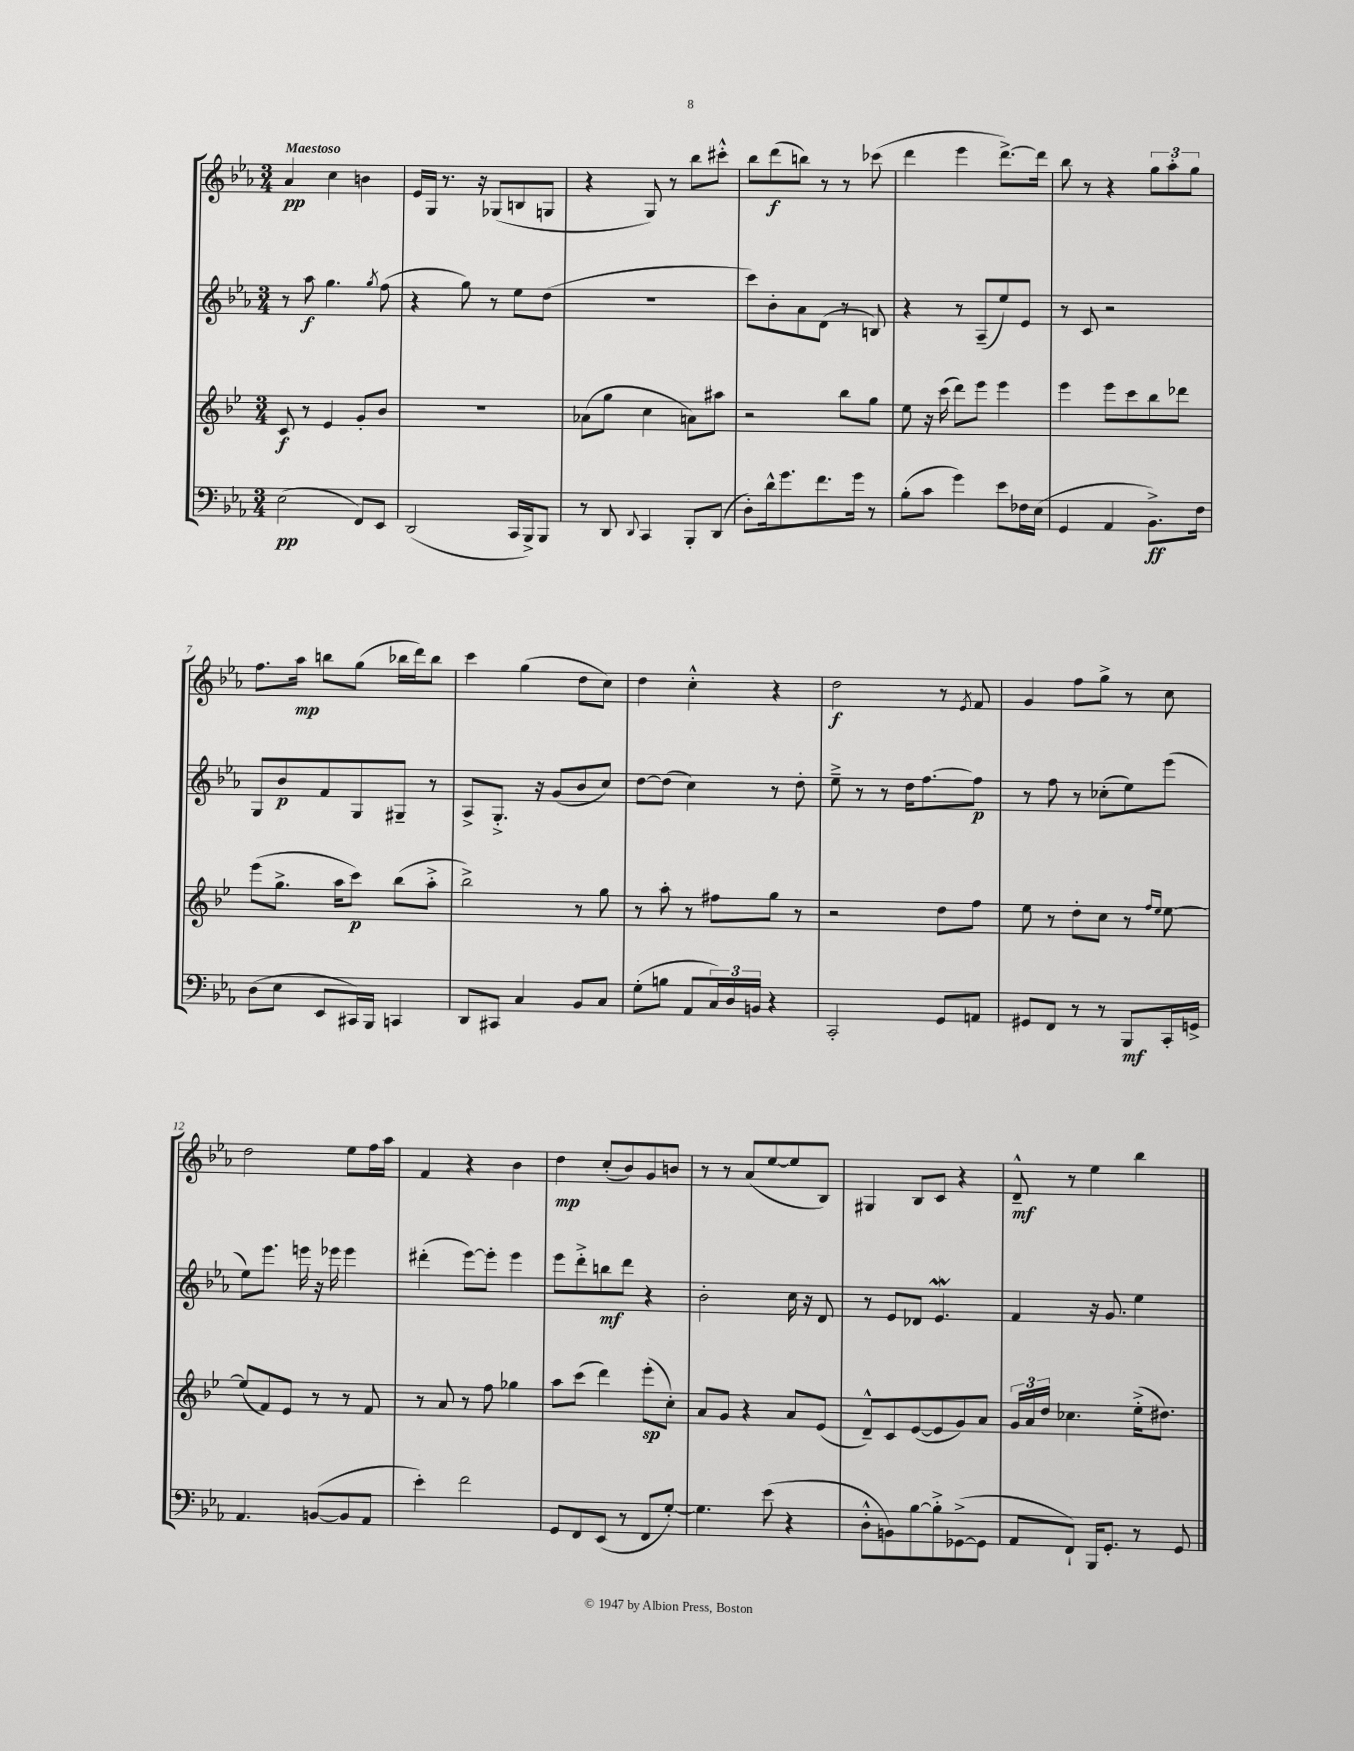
<<
\new StaffGroup <<
\new Staff = "s0" {
    \clef treble \key ees \major \numericTimeSignature \time 3/4 \tempo "Maestoso"
    aes'4\pp c''4 b'4 |
    ees'16 g16 r8. r16 ges8( b8 g8 |
    r4 g8) r8 bes''8 cis'''8-.-^ |
    bes''8 d'''8\f( b''8) r8 r8 ces'''8( |
    d'''4 ees'''4 d'''8.~->) d'''16 |
    bes''8 r8 r4 \tuplet 3/2 { g''8 aes''8-. g''8 } |
    f''8. aes''16\mp b''8 g''8( bes''16 d'''16) bes''8 |
    c'''4 g''4( d''8 c''8) |
    d''4 c''4-.-^ r4 |
    d''2\f r8 \acciaccatura { ees'8 } f'8 |
    g'4 f''8 g''8-> r8 c''8 |
    d''2 ees''8 f''16 aes''16 |
    f'4 r4 bes'4 |
    d''4\mp c''8-.( bes'8) g'8 b'8 |
    r8 r8 aes'8( ees''8~ ees''8 bes8) |
    gis4 bes8 c'8 r4 |
    d'8---^\mf r8 ees''4 bes''4 \bar "|." |
}
\new Staff = "s1" {
    \clef treble \key ees \major \numericTimeSignature \time 3/4
    r8 aes''8\f g''4. \acciaccatura { g''8 } f''8( |
    r4 g''8) r8 ees''8 d''8( |
    R2. |
    c'''8) bes'8-. aes'8 d'8( r8 b8) |
    r4 r8 aes8--( ees''8) ees'8 |
    r8 c'8 r2 |
    g8 bes'8\p f'8 g8 gis8-- r8 |
    aes8-> g8.-.-> r16 g'8( bes'8 c''8) |
    d''8~ d''8( c''4) r8 d''8-. |
    ees''8---> r8 r8 d''16 f''8.~ f''8\p |
    r8 f''8 r8 ces''8-.( ees''8) ees'''8( |
    ees''8) ees'''8. e'''16 r16 ees'''16 ees'''4 |
    dis'''4-.( ees'''8~) ees'''8-. ees'''4 |
    ees'''8 d'''8-.-> b''8\mf d'''8 r4 |
    bes'2-. c''16 r16 d'8 |
    r8 ees'8 des'8 ees'4.\mordent |
    f'4 r16 g'8. ees''4 \bar "|." |
}
\new Staff = "s2" {
    \clef treble \key bes \major \numericTimeSignature \time 3/4
    c'8\f r8 ees'4 g'8-. bes'8 |
    R2. |
    aes'8( g''8 c''4 a'8) ais''8 |
    r2 bes''8 g''8 |
    ees''8 r16 c'''16( d'''8) ees'''8 ees'''4 |
    ees'''4 ees'''8 c'''8 bes''8 des'''8 |
    ees'''8( g''8.-> a''16 c'''8\p) bes''8( a''8-.-> |
    bes''2->) r8 g''8 |
    r8 a''8-. r8 fis''8 g''8 r8 |
    r2 d''8 f''8 |
    ees''8 r8 d''8-. c''8 r8 \grace { f''16 ees''16 } ees''8~ |
    ees''8( f'8) ees'8 r8 r8 f'8 |
    r8 a'8 r8 f''8 ges''4 |
    a''8 c'''8( d'''4) ees'''8-.\sp( c''8-.) |
    a'8 g'8 r4 a'8 ees'8( |
    d'8---^) c'8 ees'8~( ees'8 g'8) a'8 |
    \tuplet 3/2 { g'16 a'16 d''16 } ces''4. ees''16-.->( dis''8.) \bar "|." |
}
\new Staff = "s3" {
    \clef bass \key ees \major \numericTimeSignature \time 3/4
    ees2\pp( f,8) ees,8 |
    d,2( c,16 bes,,16->) bes,,8 |
    r8 d,8 \appoggiatura { d,8 } c,4 bes,,8-. d,8( |
    d8-.) d'16-^ g'8. f'8. g'16 r8 |
    bes8-.( c'8 g'4) ees'8 fes16 ees16( |
    g,4 aes,4 bes,8.->\ff) f16 |
    d8( ees8 ees,8 cis,16) bes,,16 c,4 |
    d,8 cis,8 c4 bes,8 c8 |
    g8-.( b8 aes,8 \tuplet 3/2 { c16) d16 b,16 } r4 |
    c,2-. g,8 a,8 |
    gis,8 f,8 r8 r8 bes,,8\mf c,16-. g,16-> |
    aes,4. b,8~( b,8 aes,8 |
    ees'4-.) f'2 |
    g,8 f,8 ees,8( r8 f,8 g8~-.) |
    g4. ees'8( r4 |
    d8-.-^ b,8) bes8~ bes8-.-> ges,8~->( ges,8 |
    aes,8 f,8-!) bes,,16 g,8.-. r8 g,8 \bar "|." |
}
>>
>>
